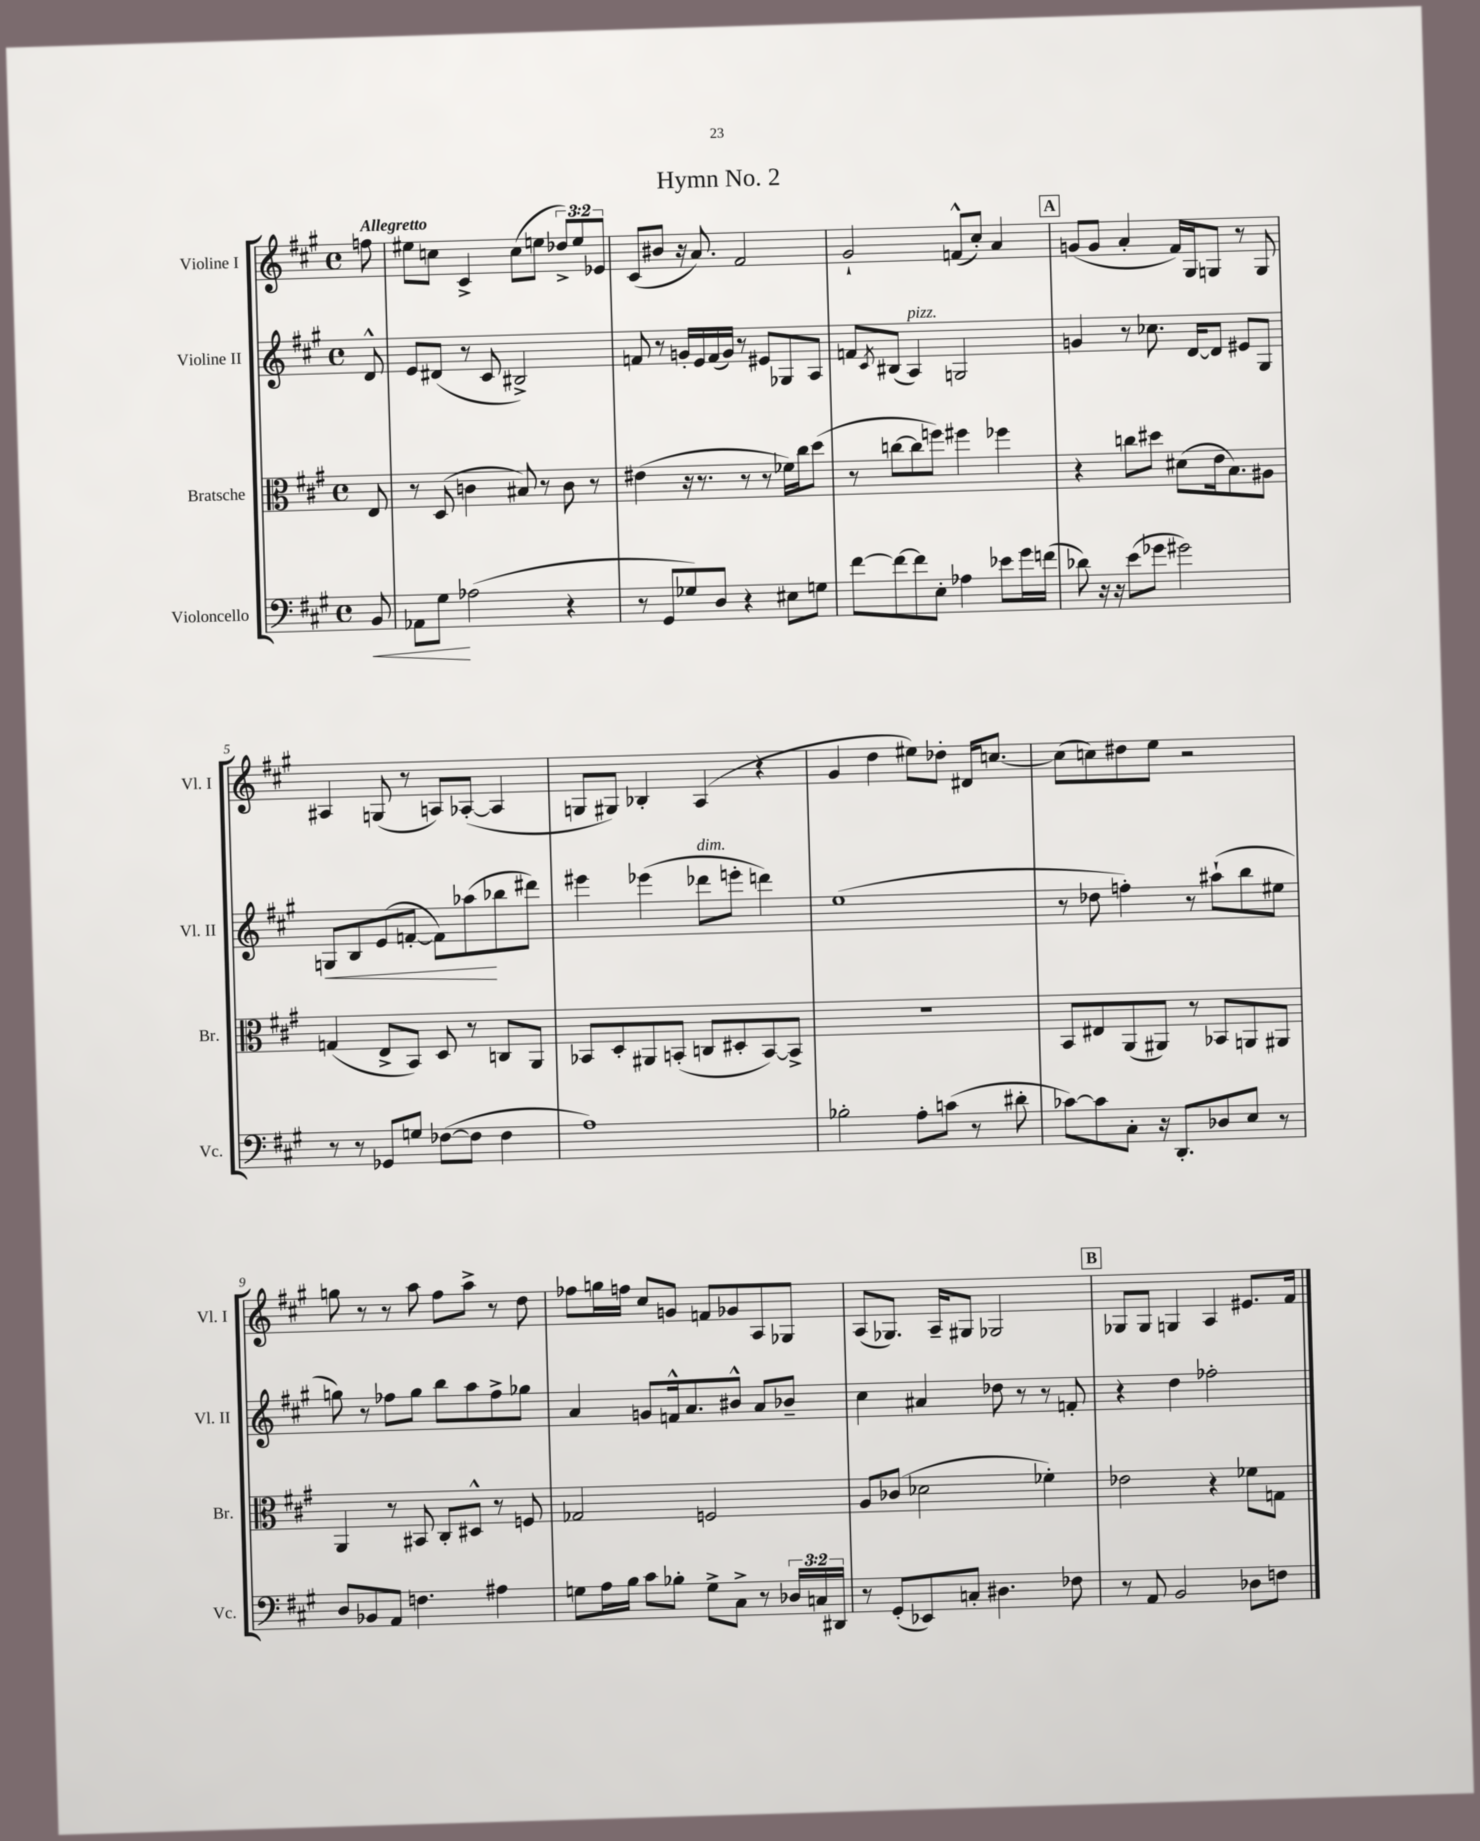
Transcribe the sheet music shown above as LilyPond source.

\header { title = "Hymn No. 2" }
<<
\new StaffGroup <<
\new Staff = "s0" \with { instrumentName = "Violine I" shortInstrumentName = "Vl. I" } {
    \clef treble \key a \major \defaultTimeSignature \time 4/4 \override Staff.TupletNumber.text = #tuplet-number::calc-fraction-text \partial 8 \tempo "Allegretto"
    f''8 |
    eis''8 c''8 cis'4-> c''8( e''8 \tuplet 3/2 { des''8->) e''8 ees'8 } |
    cis'8( bis'8 r16 a'8.) fis'2 |
    gis'2-! f'8-^( cis''8-.) a'4 |
    \mark \markup { \box "A" } g'8( g'8 a'4-. fis'16) gis16 g8 r8 g8 |
    ais4 g8( r8 a8) aes8~-.( aes4 |
    g8 gis8) bes4-. a4( r4 |
    gis'4 d''4 eis''8) des''8-. dis'16 c''8.~ |
    c''8( c''8) dis''8 e''8 r2 |
    g''8 r8 r8 a''8 fis''8 a''8-> r8 d''8 |
    fes''8 g''16 f''16 cis''8 g'8 f'8 ges'8 a8 ges8 |
    a8( ges8.) a16-- gis8 ges2 |
    \mark \markup { \box "B" } ges8 ges8 g4 a4 eis'8. fis'16 \bar "|." |
}
\new Staff = "s1" \with { instrumentName = "Violine II" shortInstrumentName = "Vl. II" } {
    \clef treble \key a \major \defaultTimeSignature \time 4/4 \partial 8
    d'8-^ |
    e'8 dis'8( r8 cis'8 bis2->) |
    f'8 r8 g'16-. e'16 f'16( g'16) r8 eis'8 ges8 a8 |
    f'8 \acciaccatura { cis'8 } bis8( a4^\markup { \italic "pizz." }) g2 |
    \mark \markup { \box "A" } g'4 r8 ces''8. d'16~ d'8 eis'8 gis8 |
    g8\< b8 e'8( f'8~-. f'8) aes''8\!( bes''8 dis'''8) |
    eis'''4 ees'''4( des'''8^\markup { \italic "dim." } e'''8-. d'''4) |
    e''1( |
    r8 des''8 f''4-.) r8 ais''8-!( b''8 eis''8 |
    g''8) r8 fes''8 g''8 b''8 a''8 fes''8-> ges''8 |
    a'4 g'8 f'16-^ a'8. bis'8-^ a'8 bes'8-- |
    cis''4 ais'4 des''8 r8 r8 f'8-. |
    \mark \markup { \box "B" } r4 d''4 fes''2-. \bar "|." |
}
\new Staff = "s2" \with { instrumentName = "Bratsche" shortInstrumentName = "Br." } {
    \clef alto \key a \major \defaultTimeSignature \time 4/4 \partial 8
    e8 |
    r8 d8( c'4 bis8) r8 c'8 r8 |
    eis'4( r16 r8. r8 r8 fes'16) cis''16 d''8( |
    r8 c''8~ c''8 f''8) fis''4 fes''4 |
    \mark \markup { \box "A" } r4 c''8 dis''8 dis'8( e'16 b8.) ais8 |
    g4( e8-> b,8) d8 r8 c8 a,8 |
    bes,8 d8-. ais,8 b,8-.( c8 dis8-. b,8~) b,8-> |
    R1 |
    b,8 eis8 a,8( ais,8) r8 bes,8 a,8 ais,8 |
    a,4 r8 bis,8 cis8-. dis8-^ r8 f8 |
    ges2 f2 |
    a8 ces'8( des'2 fes'4-.) |
    \mark \markup { \box "B" } ees'2 r4 fes'8 g8 \bar "|." |
}
\new Staff = "s3" \with { instrumentName = "Violoncello" shortInstrumentName = "Vc." } {
    \clef bass \key a \major \defaultTimeSignature \time 4/4 \override Staff.TupletNumber.text = #tuplet-number::calc-fraction-text \partial 8
    b,8\< |
    aes,8 gis8\! aes2( r4 |
    r8 gis,8 ges8) d8 r4 eis8 g8 |
    fis'8~ fis'8~ fis'8 e8-. aes4 ees'8 gis'16 f'16( |
    \mark \markup { \box "A" } des'8) r16 r16 e'8( ges'8 gis'2) |
    r8 r8 ges,8 g8 fes8~( fes8 fes4 |
    a1) |
    bes2-. a8-. c'8( r8 dis'8-. |
    ces'8~) ces'8 cis8-. r16 d,8.-. des8 e8 r8 |
    d8 bes,8 a,8 f4. ais4 |
    g8 a16 b16 cis'8 bes8-. g8-> cis8-> r8 \tuplet 3/2 { des16 c16 dis,16 } |
    r8 gis,8-.( ees,8) c8-. dis4. fes8 |
    \mark \markup { \box "B" } r8 a,8 b,2 des8 f8 \bar "|." |
}
>>
>>
